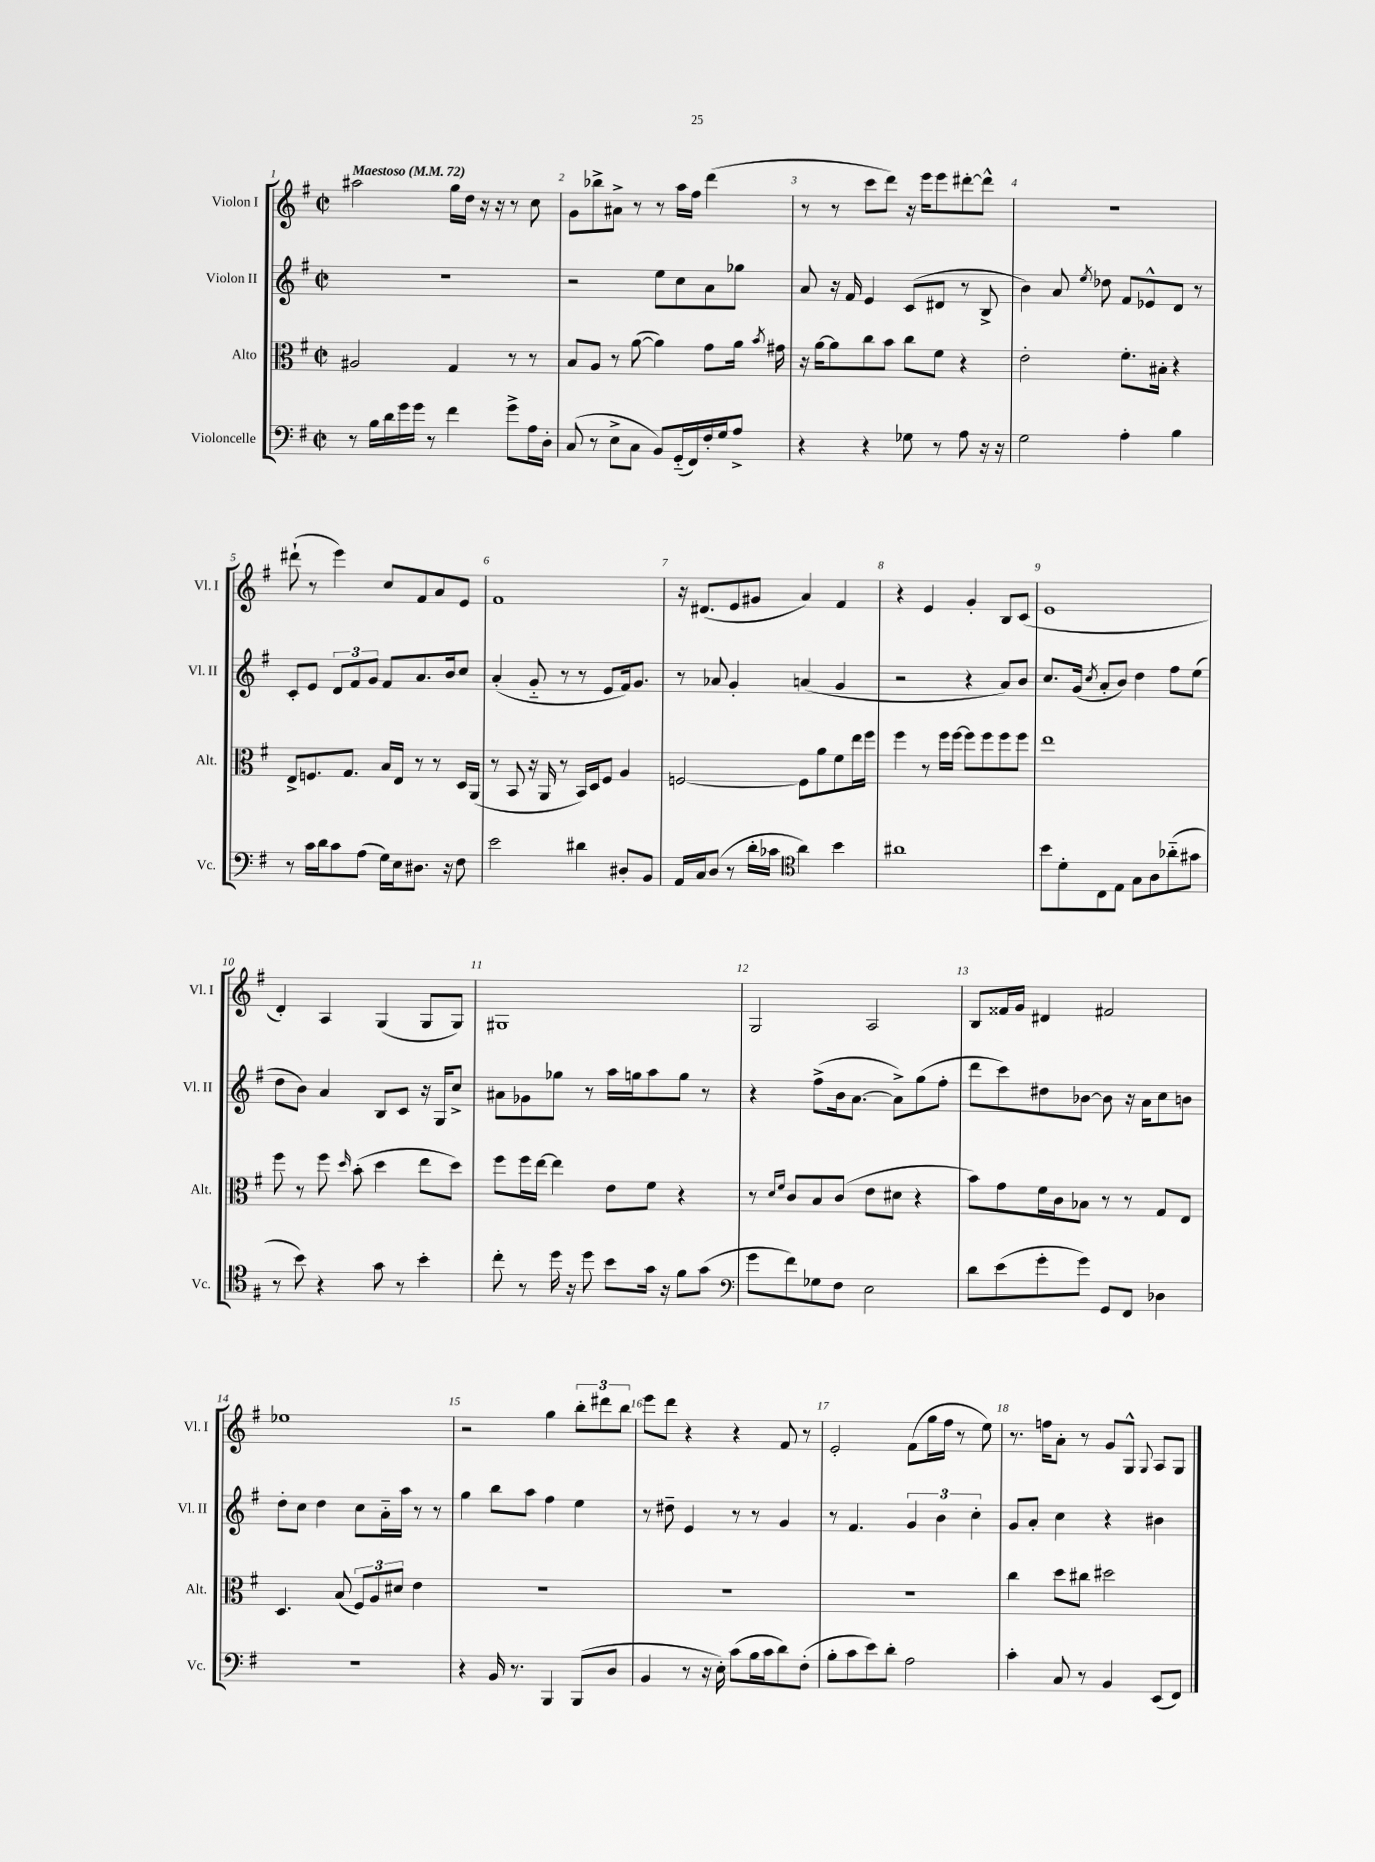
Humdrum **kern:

**kern	**kern	**kern	**kern
*staff4	*staff3	*staff2	*staff1
*clefF4	*clefC3	*clefG2	*clefG2
*k[f#]	*k[f#]	*k[f#]	*k[f#]
*M2/2	*M2/2	*M2/2	*M2/2
*met(c|)	*met(c|)	*met(c|)	*met(c|)
*MM72	*MM72	*MM72	*MM72
8r	2A#/	1r	2aa#\
16B\LL	.	.	.
16d\	.	.	.
16g\	.	.	.
16g\JJ	.	.	.
8r	.	.	.
4f#\	4G/	.	16gg\LL
.	.	.	16dd\JJ
.	.	.	16r
.	.	.	16r
8g^\L	8r	.	8r
16A\L	8r	.	8cc\
16D'\JJ	.	.	.
=	=	=	=
(8C/	8B/L	2r	8g\L
8r	8A/J	.	8bb-^\
8E^\L	8r	.	8a#^\J
8C\J	([8a\	.	8r
8BB/L)	4a\])	8ee\L	8r
(16GG'~/L	.	8cc\	16aa\LL
16FF#/)	.	.	16ff#\JJ
16F#'/	8g\L	8a\	(4ddd\
16G/J	.	.	.
8A^/J	16a\Jk	8gg-\J	.
.	8qb/	.	.
.	16g#\	.	.
=	=	=	=
4r	16r	8a/	8r
.	[16a\LK	.	.
.	8a\]	16r	8r
.	.	16f#/	.
4r	8cc\	4e/	8ccc\L
.	8b\J	.	8ddd\J)
8G-\	8cc\L	(8c/L	16r
.	.	.	16eee\LK
8r	8f#\J	8d#/J	8eee\
8A\	4r	8r	[8ddd#'\
16r	.	8B^/	8ddd#^^\]J
16r	.	.	.
=	=	=	=
2G\	2e'\	4b\)	1r
.	.	8a/	.
.	.	8qee/	.
.	.	8dd-\	.
4A'\	8.f#'\L	8f#/L	.
.	.	8e-^^/	.
.	16B#'\Jk	.	.
4B\	4r	8d/J	.
.	.	8r	.
=	=	=	=
8r	8E^/L	8c'/L	(8ddd#`\
16c\LL	8.F/	8e/J	8r
16d\J	.	.	.
8c\	.	12d/L	4eee\)
.	8.G/J	.	.
.	.	12f#/	.
(8A\J	.	.	.
.	.	12g/J	.
16G\LL)	16B/LL	8f#/L	8cc/L
16E\J	16E/JJ	.	.
8.D#\J	8r	8.a/	8f#/
.	8r	.	8a/
16r	.	16b/k	.
8F#\	16D/LL	8cc/J	8e/J
.	(16AA/JJ	.	.
=	=	=	=
2e\	8r	(4a'/	1f#
.	8BB/	.	.
.	16r	8g'~/	.
.	16AA/	.	.
.	8r	8r	.
4d#\	16BB/LL)	8r	.
.	16D/J	.	.
.	8F#/J	8e/L	.
8D#'/L	4A/	16f#/k)	.
.	.	8.g/J	.
8BB/J	.	.	.
=	=	=	=
16AA/LL	[2F/	8r	16r
16C/J	.	.	(8.d#/L
(8D/J	.	8a-/	.
8r	.	4g'/	8e/
16d'\LL	.	.	8g#/J
16c-\JJ	.	.	.
*clefC4	*	*	*
4a\)	8F\]L	(4a/	4a/)
.	8a\	.	.
4b\	8f#\	4g/	4f#/
.	16ee\L	.	.
.	16ff#\JJ	.	.
=	=	=	=
1a#	4ff#\	2r	4r
.	8r	.	4e/
.	16ff#\LL	.	.
.	[16ff#\JJ	.	.
.	8ff#\]L	4r	4g'/
.	8ff#\	.	.
.	8ff#\	8a/L)	8B/L
.	8ff#\J	8b/J	(8c/J
=	=	=	=
8b\L	1ee	8.cc/L	1e
8d'\	.	.	.
.	.	(16g/Jk	.
.	.	8qcc/	.
8C\	.	8a'/L	.
8E\J	.	8b/J)	.
8G\L	.	4dd\	.
8A\	.	.	.
(8a-'~\	.	8ff#\L	.
8g#\J	.	(8ee\J	.
=	=	=	=
8r	8ff#\	8dd\L	4d'/)
8b\)	8r	8b\J)	.
4r	8ff#\	4a/	4A/
.	16qqdd/	.	.
.	(8b'\	.	.
8g\	4dd\	8B/L	(4G/
8r	.	8c/J	.
4b'\	8ee\L	16r	8G/L
.	.	16G/LK	.
.	8dd\J)	8cc^/J	8G/J)
=	=	=	=
8cc'\	8ff#\L	8a#\L	1G#
8r	16ff#\L	8g-\	.
.	[16ee\JJ	.	.
16dd\	4ee\]	8gg-\J	.
16r	.	.	.
8dd\	.	8r	.
8b\L	8e\L	16aa\LL	.
.	.	16gg\J	.
16g\Jk	8f#\J	8aa\	.
16r	.	.	.
8f#\L	4r	8gg\J	.
(8g\J	.	8r	.
=	=	=	=
*clefF4	*	*	*
8g\L	8r	4r	2G/
.	16qqd/LL	.	.
.	16qqf#/JJ	.	.
8f#\)	8c/L	.	.
8G-\	8B/	(8ff#^\L	.
8F#\J	(8c/J	16b\k	.
.	.	[8.a\J	.
2E\	8e\L	.	2A/
.	8d#\J	8a^\]L)	.
.	4r	(8gg\	.
.	.	8ff#'\J	.
=	=	=	=
8d\L	8b\L)	8ddd\L	8B/L
(8e\	8g\	8ccc\)	16f##/L
.	.	.	16g/JJ
8g'\	16f#\L	8dd#\	4d#/
.	16c\J	.	.
8g\J)	8B-\J	[8b-\J	.
8GG/L	8r	8b-\]	2f#/
8FF#/J	8r	16r	.
.	.	16a\LK	.
4D-\	8G/L	8cc\	.
.	8E/J	8b\J	.
=	=	=	=
1r	4.D/	8dd'\L	1ee-
.	.	8cc\J	.
.	.	4dd\	.
.	(8B/	.	.
.	12F#/L)	8cc\L	.
.	12A/	.	.
.	.	16a'~\L	.
.	12d#/J	.	.
.	.	16aa\JJ	.
.	4e\	8r	.
.	.	8r	.
=	=	=	=
4r	1r	4gg\	2r
16BB/	.	8bb\L	.
8.r	.	.	.
.	.	8aa\J	.
4BBB/	.	4ff#\	4gg\
(8BBB/L	.	4ee\	12bb'\L
.	.	.	12ddd#\
8D/J	.	.	.
.	.	.	12bb\J
=	=	=	=
4BB/	1r	8r	8eee\L
.	.	8dd#~\	8ddd\J
8r	.	4e/	4r
16r	.	.	.
16E'\)	.	.	.
(8c\L	.	8r	4r
16B\L	.	8r	.
16c\J	.	.	.
8d\)	.	4g/	8f#/
(8F#'\J	.	.	8r
=	=	=	=
8B'\L	1r	8r	2e'/
8c\	.	4.f#/	.
8e\)	.	.	.
8d'\J	.	.	.
2A\	.	6g/	(8f#\L
.	.	.	16gg\L
.	.	6b\	.
.	.	.	16ff#\JJ
.	.	.	8r
.	.	6cc'\	.
.	.	.	8ee\)
=	=	=	=
4c'\	4cc\	8g/L	8.r
.	.	8a'/J	.
.	.	.	16ff\LK
8C/	8dd\L	4cc\	8a'\J
8r	8cc#\J	.	8r
4BB/	2dd#\	4r	8g/L
.	.	.	8G^^/J
.	.	.	8qqG/
(8EE/L	.	4b#\	8A/L
8FF#/J)	.	.	8G/J
==	==	==	==
*-	*-	*-	*-
